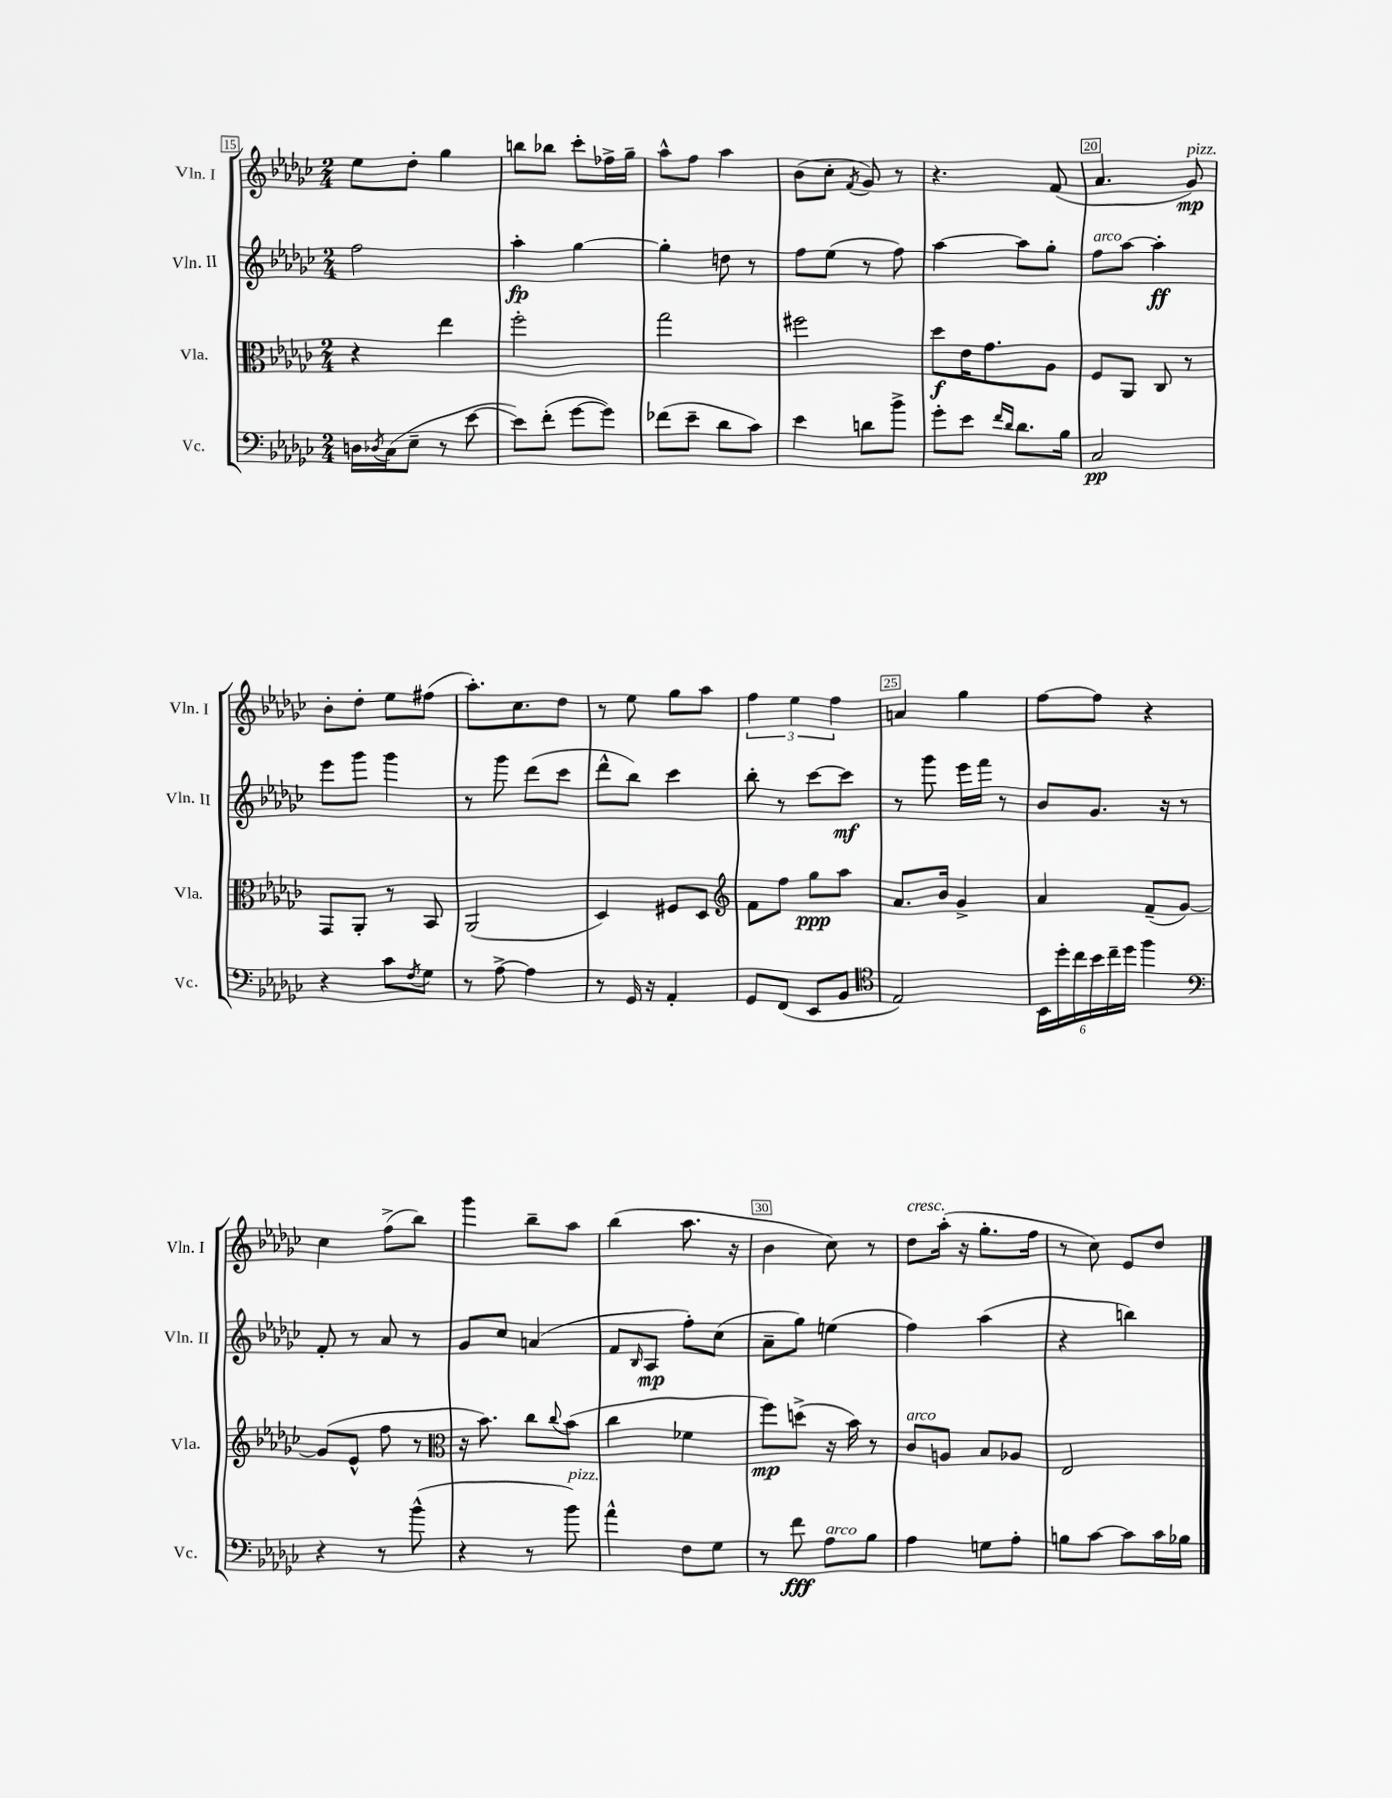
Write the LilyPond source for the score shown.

<<
\new StaffGroup <<
\new Staff = "s0" \with { instrumentName = "Vln. I" shortInstrumentName = "Vln. I" } {
    \clef treble \key ges \major \numericTimeSignature \time 2/4
    ees''8 des''8-. ges''4 |
    b''8 bes''8 ces'''8-. fes''16-> ges''16-- |
    aes''8-^ f''8 aes''4 |
    bes'8( ces''8-. \acciaccatura { f'8 } ges'8) r8 |
    r4. f'8( |
    aes'4. ges'8\mp^\markup { \italic "pizz." }) |
    bes'8-. des''8-. ees''8 fis''8( |
    aes''8.-.) ces''8. des''8 |
    r8 ees''8 ges''8 aes''8 |
    \tuplet 3/2 { f''4 ees''4 f''4 } |
    a'4 ges''4 |
    f''8~ f''8 r4 |
    ces''4 f''8->( bes''8) |
    ges'''4 bes''8-- aes''8 |
    bes''4( aes''8. r16 |
    bes'4 ces''8) r8 |
    des''8^\markup { \italic "cresc." } aes''16-.( r16 ges''8.-. f''16 |
    r8 ces''8) ees'8 des''8 \bar "|." |
}
\new Staff = "s1" \with { instrumentName = "Vln. II" shortInstrumentName = "Vln. II" } {
    \clef treble \key ges \major \numericTimeSignature \time 2/4
    f''2 |
    aes''4-.\fp ges''4~ |
    ges''4-. d''8 r8 |
    f''8 ees''8( r8 f''8) |
    aes''4~ aes''8 ges''8-. |
    f''8^\markup { \italic "arco" } aes''8~ aes''4-.\ff |
    ees'''8 ges'''8 ges'''4 |
    r8 ges'''8 des'''8( ces'''8 |
    des'''8-^ bes''8) ces'''4 |
    bes''8-. r8 ces'''8~ ces'''8\mf |
    r8 ges'''8 ees'''16 f'''16 r8 |
    bes'8 ges'8. r16 r8 |
    f'8-. r8 aes'8 r8 |
    ges'8 ces''8 a'4( |
    f'8 \grace { bes16 } aes8\mp f''8-.) ces''8( |
    aes'8-- ges''8) e''4( |
    f''4) aes''4( |
    r4 b''4) \bar "|." |
}
\new Staff = "s2" \with { instrumentName = "Vla." shortInstrumentName = "Vla." } {
    \clef alto \key ges \major \numericTimeSignature \time 2/4
    r4 ees''4 |
    f''2-. |
    ges''2 |
    fis''2 |
    des''8\f ees'16 ges'8. aes8 |
    f8 aes,8 ces8 r8 |
    ges,8 aes,8-. r8 bes,8 |
    aes,2( |
    des4) fis8 des8 |
    \clef treble f'8 f''8 ges''8\ppp aes''8 |
    aes'8. bes'16 ges'4-> |
    aes'4 f'8--( ges'8~) |
    ges'8( ees'8-^ f''8 r8 |
    \clef alto r16 bes'8.) ces''8 \appoggiatura { ces''8 } bes'8( |
    ces''4 fes'4 |
    f''8\mp) d''8->( r16 bes'16) r8 |
    ces'8^\markup { \italic "arco" } a8 bes8 aes8 |
    ees2 \bar "|." |
}
\new Staff = "s3" \with { instrumentName = "Vc." shortInstrumentName = "Vc." } {
    \clef bass \key ges \major \numericTimeSignature \time 2/4
    d16 \acciaccatura { des8 } ces16( ees8-- r8 ees'8~ |
    ees'8) f'8-.( ges'8~ ges'8) |
    fes'8( ees'8-- des'8 ces'8) |
    ees'4 d'8 bes'8-> |
    ges'8-. ees'8 \grace { f'16 des'16 } des'8. bes16 |
    ces2\pp |
    r4 ces'8 \acciaccatura { f8 } ges8 |
    r8 aes8~-> aes4 |
    r8 ges,16 r16 aes,4-. |
    ges,8 f,8( ees,8 bes,8 |
    \clef tenor ees2) |
    \tuplet 6/4 { bes,16 des''16-. ces''16 bes'16 ces''16-- des''16 } f''4 |
    \clef bass r4 r8 bes'8-^( |
    r4 r8 bes'8^\markup { \italic "pizz." }) |
    aes'4-^ f8 ges8 |
    r8 f'8\fff aes8^\markup { \italic "arco" } bes8 |
    aes4 g8 aes8-. |
    b8 ces'8~ ces'8 ces'16 bes16 \bar "|." |
}
>>
>>
\layout { \context { \Score currentBarNumber = #15 \override BarNumber.break-visibility = ##(#f #t #t) barNumberVisibility = #(every-nth-bar-number-visible 5) \override BarNumber.stencil = #(make-stencil-boxer 0.1 0.3 ly:text-interface::print) } }
